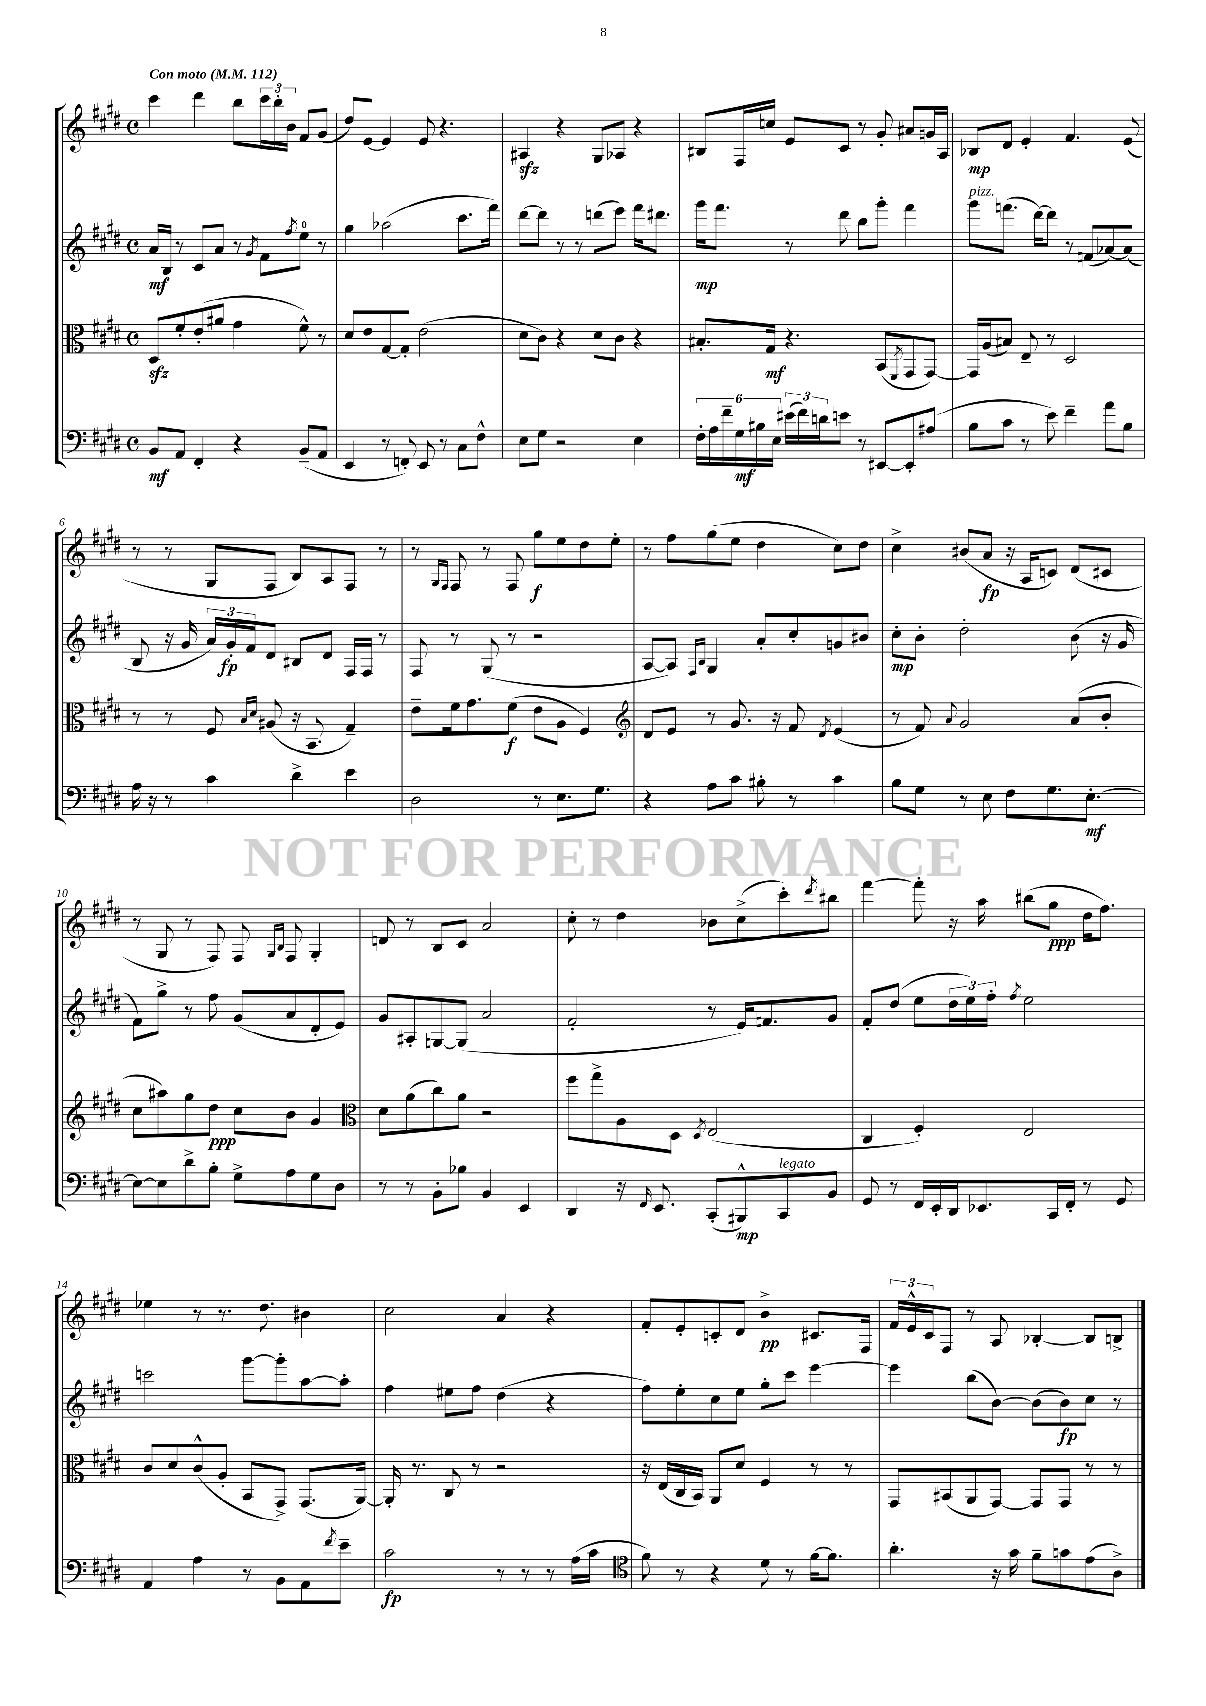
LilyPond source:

<<
\new StaffGroup <<
\new Staff = "s0" {
    \clef treble \key e \major \defaultTimeSignature \time 4/4 \tempo "Con moto" 4 = 112
    cis'''4 dis'''4 b''8 \tuplet 3/2 { cis'''16 b''16-. b'16 } fis'8 gis'8( |
    dis''8) e'8~ e'4 e'8 r4. |
    ais4\sfz r4 gis8 aes8 r4 |
    bis8 fis16 c''16 e'8 cis'8 r8 gis'8-. ais'8 g'16 a16 |
    bes8\mp dis'8 e'4-. fis'4. e'8( |
    r8 r8 gis8 fis8 b8) a8 fis8 r8 |
    r8 \grace { gis16 fis16 } fis8 r8 fis8 gis''8\f e''8 dis''8 e''8-. |
    r8 fis''8 gis''8( e''8 dis''4 cis''8) dis''8 |
    cis''4-> bis'8( a'8\fp r16 a16 c'8) dis'8( cis'8 |
    r8 gis8 r8 fis8) fis8 \grace { gis16 b16 } fis8 gis4-. |
    d'8 r8 b8 cis'8 a'2 |
    cis''8-. r8 dis''4 bes'8 cis''8->( cis'''8-.) \acciaccatura { dis'''8 } bis''8 |
    fis'''4~ fis'''8-. r16 a''16 bis''8( gis''8\ppp dis''16 fis''8.) |
    ees''4 r8 r8. dis''8. bis'4 |
    cis''2 a'4 r4 |
    fis'8-. e'8-. c'8-. dis'8 b'4->\pp cis'8. fis16 |
    \tuplet 3/2 { fis'16 e'16-^ cis'16 } fis8 r8 a8 bes4~-. bes8 b8-> \bar "|." |
}
\new Staff = "s1" {
    \clef treble \key e \major \defaultTimeSignature \time 4/4
    a'16\mf b16 r8 cis'8 a'8 r8 \acciaccatura { gis'8 } fis'8 \acciaccatura { fis''8 } e''8-0 r8 |
    gis''4 aes''2( cis'''8. fis'''16) |
    dis'''8~ dis'''8 r8 r8 d'''8( e'''8) fis'''16 dis'''8. |
    gis'''16\mp fis'''8. r8 dis'''8 b''8 gis'''8-. fis'''4 |
    gis'''8^\markup { \italic "pizz." } f'''8.( dis'''16~) dis'''8 r8 f'8( aes'8~) aes'8( |
    b8 r16 gis'16 \tuplet 3/2 { a'16) gis'16-.\fp fis'16 } dis'8 bis8 dis'8 fis16 fis16 r8 |
    fis8 r8 gis8( r8 r2 |
    a8~ a8) \grace { fis16 b16 } gis4 a'8-. cis''8-. g'8 bis'8 |
    cis''8-.\mp b'8-. dis''2-. b'8( r16 gis'16 |
    fis'8) gis''8-> r8 fis''8 gis'8( a'8 dis'8-. e'8) |
    gis'8 ais8-. g8~ g8( a'2 |
    fis'2-. r8 e'16) f'8. gis'8 |
    fis'8-. dis''8( e''8 \tuplet 3/2 { dis''16 e''16) fis''16-. } \acciaccatura { fis''8 } e''2 |
    c'''2 gis'''8~ gis'''8-. a''8~ a''8-. |
    fis''4 eis''8 fis''8 dis''4( r4 |
    fis''8) e''8-. cis''8 e''8 gis''8-. cis'''8 e'''4~ |
    e'''4 b''8( b'8~) b'8( b'8\fp) cis''8 r8 \bar "|." |
}
\new Staff = "s2" {
    \clef alto \key e \major \defaultTimeSignature \time 4/4
    dis8\sfz fis'8-. e'8-.( ais'8 gis'4 fis'8-^) r8 |
    dis'8 e'8 gis8~ gis8-. e'2( |
    dis'8 cis'8) r4 dis'8 cis'8 r4 |
    bis8.-. gis16\mf r4. b,8( \acciaccatura { fis,8 } gis,8 gis,8~) |
    gis,16 a16( bis8) e8-- r8 dis2 |
    r8 r8 fis8 \grace { b16 dis'16 } ais8( r16 b,8. gis4--) |
    e'8-- fis'16 gis'8. fis'8\f( e'8 a8 fis4) |
    \clef treble dis'8 e'8 r8 gis'8. r16 fis'8 \acciaccatura { dis'8 } e'4( |
    r8 fis'8) \appoggiatura { a'8 } gis'2 a'8( b'8-. |
    cis''8 ais''8) gis''8 dis''8\ppp cis''8 b'8 gis'4 |
    \clef alto dis'8 a'8( cis''8) a'8 r2 |
    fis''8 gis''8-> a8 dis8 \acciaccatura { dis8 } e2( |
    cis4 fis4-.) e2 |
    cis'8 dis'8 cis'8-^( a8-. b,8 gis,8->) gis,8.( a,16~) |
    a,16-. r8. cis8 r8 r2 |
    r16 e16( cis16 b,16) a,8 dis'8 fis4 r8 r8 |
    gis,8 bis,8( a,8 gis,8~) gis,8 gis,8 r8 r8 \bar "|." |
}
\new Staff = "s3" {
    \clef bass \key e \major \defaultTimeSignature \time 4/4
    b,8\mf a,8 fis,4-. r4 b,8--( a,8 |
    e,4 r8 f,8-.) e,8 r8 cis8 fis8-^ |
    e8 gis8 r2 e4 |
    \tuplet 6/4 { fis16-. a16 fis'16-- gis16\mf bis16 e16 } \tuplet 3/2 { eis'16( fis'16) d'16 } e'8 r8 eis,8~ eis,8-. ais8( |
    b8 cis'8 r8 e'8) fis'4-- a'8 b8 |
    a16 r16 r8 cis'4 dis'4-> e'4 |
    dis2 r8 e8. gis8. |
    r4 a8 cis'8 bis8-. r8 cis'4 |
    b8 gis8 r8 e8 fis8 gis8. e8.~-.\mf |
    e8~ e8 dis'8-> b8-. gis8-> a8 gis8 dis8 |
    r8 r8 b,8-. bes8 b,4 e,4 |
    dis,4 r16 \grace { fis,16 } e,8. cis,8-.( bis,,8-^\mp) cis,8^\markup { \italic "legato" } b,8 |
    gis,8 r8 fis,16 e,16-. dis,16 ees,8. cis,16 fis,16-. r8 gis,8 |
    a,4 a4 r8 b,8 a,8 \acciaccatura { fis'8 } e'8-- |
    cis'2\fp r8 r8 r8 a16( cis'16 |
    \clef tenor fis'8) r8 r4 dis'8 r8 fis'16~ fis'8. |
    a'4.-. r16 gis'16 fis'8-- g'8 e'8( a8->) \bar "|." |
}
>>
>>
